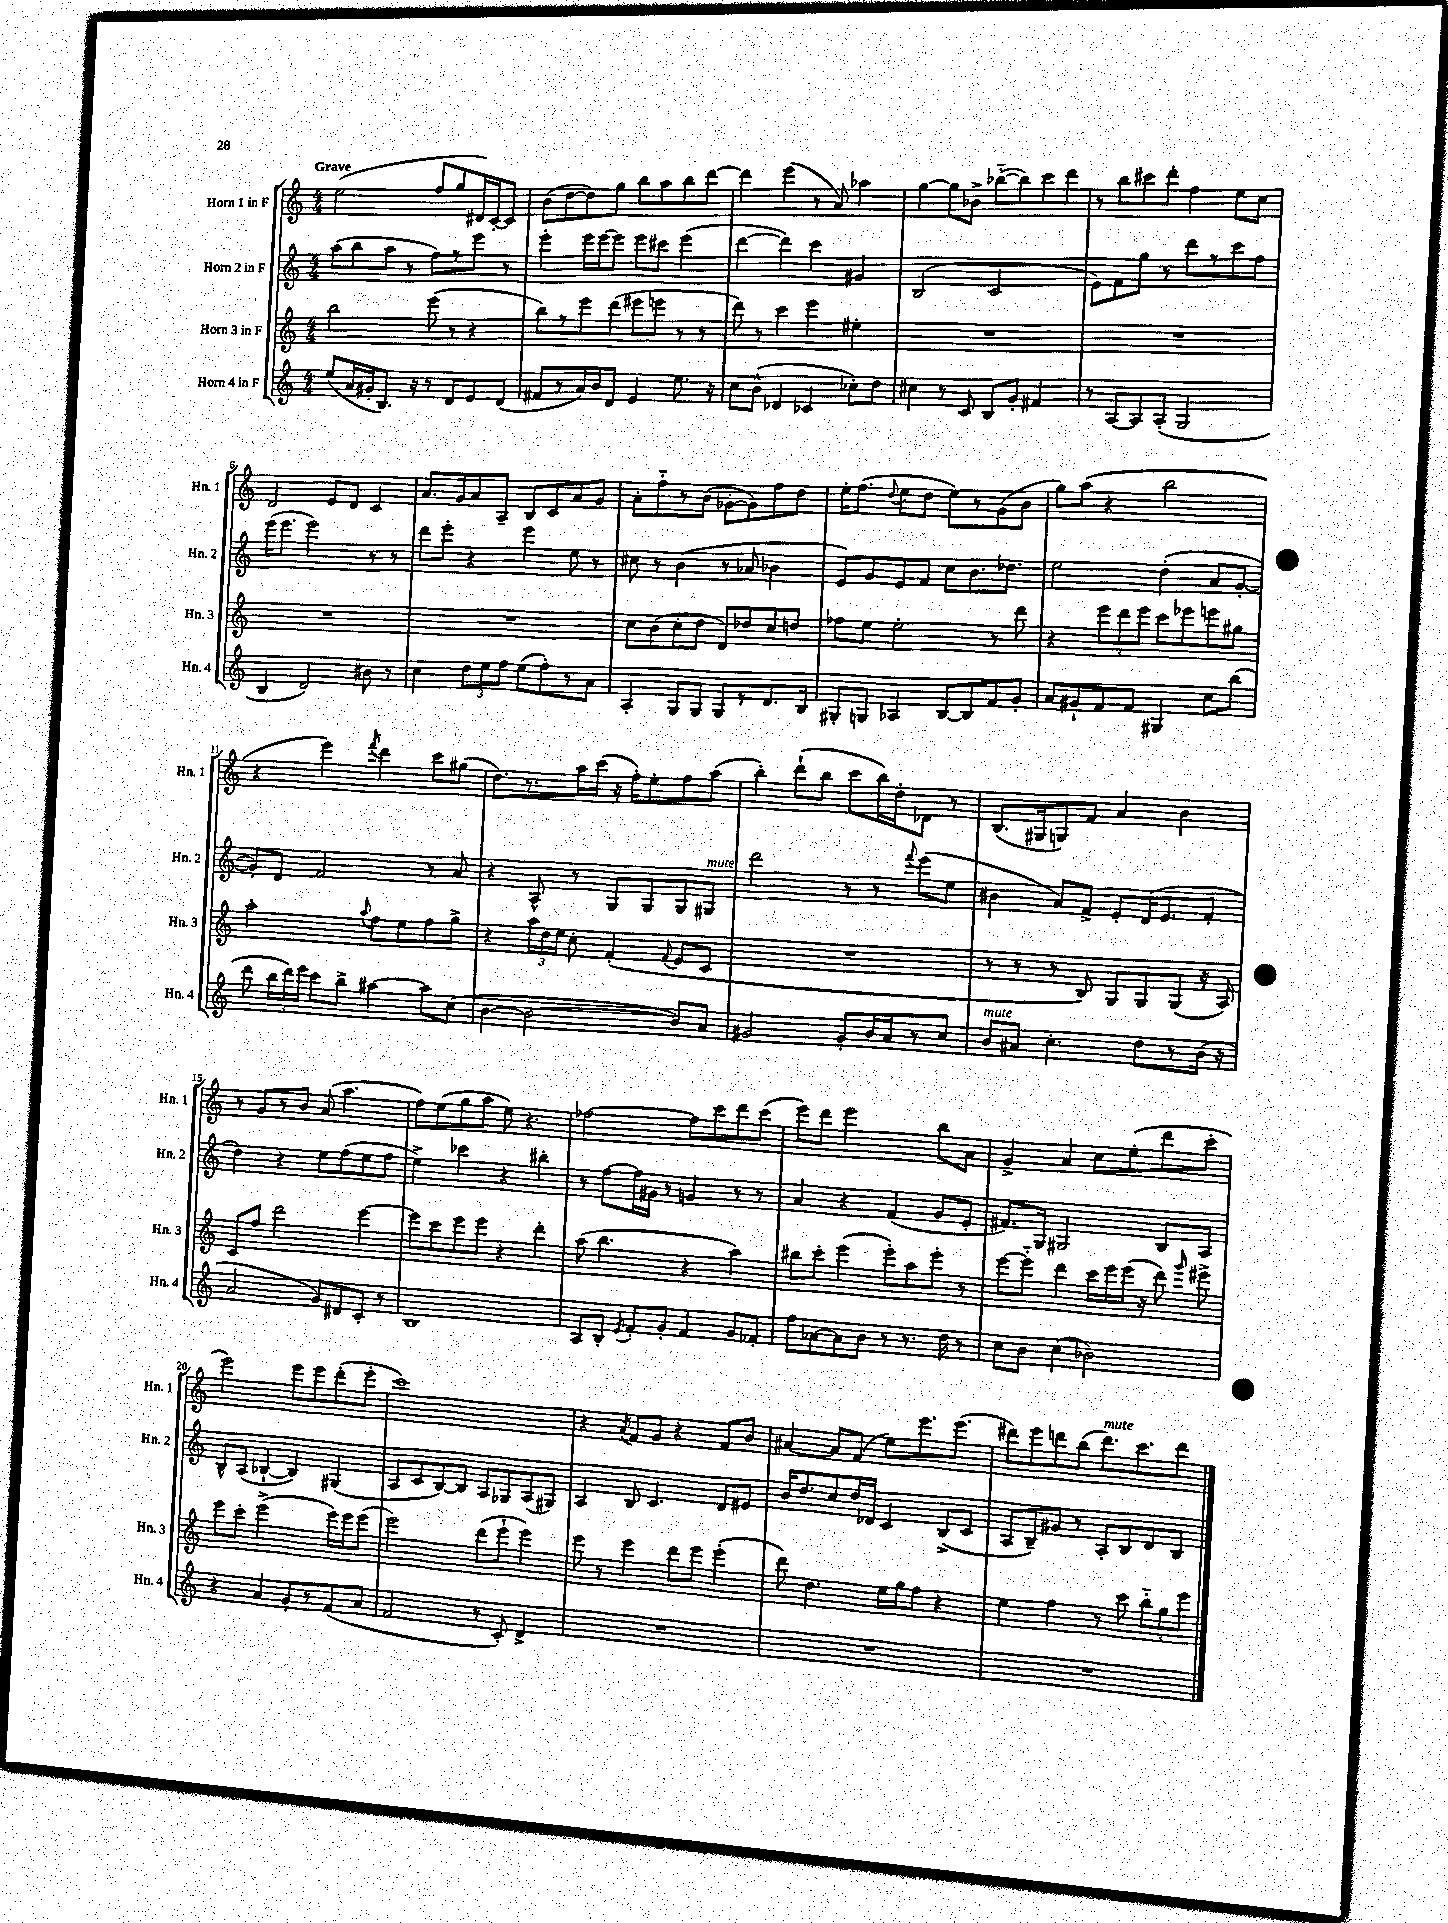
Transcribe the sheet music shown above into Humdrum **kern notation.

**kern	**kern	**kern	**kern
*part4	*part3	*part2	*part1
*staff4	*staff3	*staff2	*staff1
*I"Horn 4 in F	*I"Horn 3 in F	*I"Horn 2 in F	*I"Horn 1 in F
*I'Hn. 4	*I'Hn. 3	*I'Hn. 2	*I'Hn. 1
*clefG2	*clefG2	*clefG2	*clefG2
*k[]	*k[]	*k[]	*k[]
*M4/4	*M4/4	*M4/4	*M4/4
=1	=1	=1	=1
!	!	!	!LO:TX:a:B:t=Grave
(8ee/L	2bb\	(8aa\L	(2ee\
16a/L	.	8bb\	.
16g#X'/J	.	.	.
8.B/J)	.	8aa\J	.
.	.	8r	.
16r	.	.	.
8r	(8eee\	8ff\L)	8ff/L
8d/L	8r	8r	8gg/
8e/	4r	8eee\J	16d#X/L)
.	.	.	[16c'/J
(8d/J	.	8r	8c/J]
=2	=2	=2	=2
8f#X/L	8bb\L)	4eee'\	(8b\L
8r	8r	.	[8dd\
16a/L)	8eee\	16eee\LL	8dd\])
16b/J	.	[16eee\J	.
8d/J	(8ddd\J	8eee\J]	8gg\J
4e/	8eee#X\L	8eee\L	8bb\L
.	8eeen\J	8ccc#X\J	8aa\
8.ee\	8r	(4eee\	8bb\
.	8r	.	[8ddd\J
16r	.	.	.
=3	=3	=3	=3
8cc\L	8ddd\)	[4ddd\	4ddd\]
(8b^^\J	8r	.	.
4d-X/	4ccc\	4ddd\])	(4eee\
4c-X/	4eee\	4ccc\	8r
.	.	.	8a/)
8cc-X'\L)	4ee#X'\	4g#X/	4aa-X\
8dd\J	.	.	.
=4	=4	=4	=4
4cc#X\	1r	(2B/	[4gg\
8r	.	.	8gg\L]
8c/	.	.	8b-X^\J
8B/L	.	2c/	([8bb-X\L
8g'/J	.	.	8bb-\])
4f#X/	.	.	8ccc\
.	.	.	8ddd\J
=5	=5	=5	=5
8r	1r	8e\L)	8r
[8A/L	.	8f\	8bb\L
8A/]	.	8gg\J	8ccc#X\
(8A'/J	.	8r	8ddd'\J
2G/	.	8ddd\L	4ff\
.	.	8r	.
.	.	8ccc\	8ee\L
.	.	8ff\J	8cc\J
!!LO:LB:g=z
=6	=6	=6	=6
4B/	1r	(16eee\KL	2d/
.	.	8.eee\J	.
2d/)	.	2eee\)	.
.	.	.	8e/L
.	.	.	8d/J
8b#X\	.	8r	4c/
8r	.	8r	.
=7	=7	=7	=7
4cc\	1r	8ddd\L	8.a/L
.	.	8eee'\J	.
.	.	.	16g/k
12dd\L	.	4r	8a/
12ee\	.	.	.
.	.	.	8A~/J
12ff\J	.	.	.
(8ee\L	.	4eee\	8B/L
8ff'\)	.	.	8c/
8r	.	8ee\	8a/
8a\J	.	8r	8g/J
=8	=8	=8	=8
4A'/	8cc\L	8cc#X\	8a'\L
.	(8b\	8r	8ff\
8G/L	8cc'\	(4b\	8r
8G/J	8dd\J	.	(8b\J
8G/L	8d/L)	8r	[8g-X'\L
8r	8dd-X/	8a-X/	8g-\])
8.d/	8cc/	4b-X\	8ff\
.	8ddn/J	.	8dd\J
16B/Jk	.	.	.
=9	=9	=9	=9
8G#X'/L	8ff-X\L	8e/L)	16ee'\KL
.	.	.	(8.ff\J
8Gn/J	8ee\J	8g/	.
.	.	.	8qqdd/
4A-X/	2ee'\	8e/	8ee\L
.	.	8f/J	8dd\J
[8B/L	.	8cc\L	8ee\L)
8B/]	.	8.b\	8r
8f/	8r	.	(8g\
.	.	8.dd-X\J	.
8g'/J	8ddd\	.	8b\J
=10	=10	=10	=10
8a/L	4r	2ee\	8gg\L)
8g#X`/	.	.	(8aa\J
8f/	12eee\L	.	4r
.	12ddd\	.	.
8f/J	.	.	.
.	12eee\J	.	.
4G#X/	8ccc\L	(4dd'\	2bb\
.	8eee-X\	.	.
8cc\L	8eeen\	8a/L	.
(8bb\J	8gg#X\J	[8g'/J	.
!!LO:LB:g=z
=11	=11	=11	=11
8ddd\	2aa'\	8g'/L])	4r
24bb\LL	.	8d/J	.
24ddd\)	.	.	.
24eee\JJ	.	.	.
8ccc\L	.	2f/	4eee\)
8bb^\J	.	.	.
.	8qqaa/	.	8qfff/
[4aa#X\	8ff\L	.	4ddd\
.	8ee\	.	.
8aa#\L]	8ff\	8r	8ccc\L
(8cc\J	8gg^\J	8a/	(8gg#X\J
=12	=12	=12	=12
[4b\	4r	4r	8.dd\L)
.	.	.	8.r
2b\_	24aa\LL	8A^^/	.
.	24dd\	.	.
.	24ee\JJ	.	.
.	8cc'\	8r	16aa\L
.	.	.	(16ccc\JJ
.	(4f'/	8G/L	16r
.	.	.	16ff'\KL)
.	.	8G/	8ee'\
.	8qqf/	.	.
8b/L])	8e/L	8G/	8ff\
!	!	!LO:TX:a:i:t=mute	!
8a/J	8c/J	8G#X/J	(8aa\J
=13	=13	=13	=13
2g#X/	1r	2ddd\	4bb'\)
.	.	.	(8ddd`\L
.	.	.	8bb\J
8g#'/L	.	8r	8ccc\L
16b/L	.	8r	16bb\L)
16a/J	.	.	16dd'\J
.	.	8qqfff/	.
8r	.	(8eee\L	8d-X\J
8cc/J	.	8ee\J	8r
=14	=14	=14	=14
!LO:TX:a:i:t=mute	!	!	!
8b/L	8r	4b#X\	(8.B/L
8a#X/J	8r	.	.
.	.	.	16G#X/k
4.cc'\	8r	8a/L)	8Gn/)
.	8B/)	8f^/J	8f/J
.	8G/L	8e'/L	4a/
8dd\L	8G/	(16d/K	.
.	.	8.e/	.
8r	(8G/J	.	4b\
(16b\Jk	16r	8f'/J	.
16r	16A/)	.	.
!!LO:LB:g=z
=15	=15	=15	=15
2a/	8c/L	4dd\)	8r
.	8ff/J	.	8g/L
.	2ddd\	4r	8r
.	.	.	8b/J
8g/L)	.	8ee\L	(8a/
8d#X/	.	(8ff\	4.aa\
8c'/J	[4eee\	8ee\	.
8r	.	8ff\J	.
=16	=16	=16	=16
1B	8eee\L]	4ee^\)	8ff\L)
.	8ccc\	.	(8ee\
.	8eee\	4ccc-X\	8gg\
.	8eee\J	.	8aa\J
.	4r	4r	8ee\)
.	.	.	4.r
.	4ddd'\	4bb#X'\	.
=17	=17	=17	=17
8A/L	(8aa\	8r	[2ff-X\
8B'/J	4.bb\	[8ff\L	.
8qe/	.	.	.
8f'/L	.	16ff\L]	.
.	.	16g#X\JJ	.
8g'/J	.	8r	.
4f/	4r	4gn/	8ff-\L]
.	.	.	8ccc\
8g/L	4aa\)	8r	8ddd\
8f-X'/J	.	8r	(8ccc\J
=18	=18	=18	=18
8ff\L	8bb#X\L	4a/	8eee\L)
[8a-X\	8ccc'\J	.	8ddd\J
8a-\]	(4eee\	4r	2eee\
8b\J	.	.	.
8r	8eee'\L)	(4f/	.
8.r	8aa\	.	.
.	8eee'\J	8g/L	8bb\L
16dd\	.	.	.
8r	8r	8e'/J	8a\J
=19	=19	=19	=19
8cc\L	[8eee\L	8.f#X/L)	4g^/
8b\J	8eee\J]	.	.
.	.	16G/Jk	.
(4cc\	4ddd\	2G#X/	4a/
2b-X\)	16ccc\LL	.	8cc\L
.	16eee\	.	.
.	(16eee\JJ	.	(8ee'\
.	16r	.	.
.	8ddd\)	8B/L	8ddd\
.	16qqggg/	.	.
.	8eee#X^\	8A/J	8ccc'\J
!!LO:LB:g=z
=20	=20	=20	=20
4r	8eee\L	8B^^/L	2eee\)
.	8ccc'\J	(8A/J	.
4a/	(2eee^\	[4B-X`/	.
8g'/L	.	4B-/])	8eee\L
8r	.	.	8eee\
(8f/	16eee\LL)	(4G#X/	(8ddd'\
.	16eee\J	.	.
8a/J	(8eee\J	.	8eee'\J
=21	=21	=21	=21
2f/	2eee\)	8A/L	1ccc)
.	.	8c/	.
.	.	[8B/)	.
.	.	8B/J]	.
8r	(8ddd\L	8A/L	.
8c'/)	8eee`\J	8G-X/	.
4d^/	4eee\)	(8A/	.
.	.	8G#X/J)	.
=22	=22	=22	=22
1r	8eee\	4A/	4r
.	8r	.	.
.	.	.	8qa/
.	4eee\	8B/	8f/L
.	.	4.c/	8g/J
.	8ddd\L	.	4r
.	8eee\J	.	.
.	(4eee'\	8d/L	8f/L
.	.	8e#X/J	8b/J
=23	=23	=23	=23
1r	8ddd\)	16b/KL	[4a#X/
.	.	8.dd/	.
.	4.dd\	.	.
.	.	8cc/	8a#/L]
.	.	16dd/L	(8f/J
.	.	16d-X/JJ	.
.	16ee\LL	4c/	8ee\L)
.	16gg\J	.	.
.	8ff\J	.	8.eee\
.	4r	(8B^/L	.
.	.	.	(8.eee\J
.	.	8c/J	.
=24	=24	=24	=24
1r	4ee\	8A/L	8ddd#X\L)
.	.	8B~/)	8eee\
.	4ff\	8g#X/J	8dddn\
.	.	8r	(8bb\J
!	!	!	!LO:TX:a:i:t=mute
.	8r	8A'/L	8.ddd\L)
.	8ccc\	8B/	.
.	.	.	8.ccc\
.	12bb\L	8d/	.
.	12gg\	.	.
.	.	8B/J	8ddd\J
.	12eee\J	.	.
==	==	==	==
*-	*-	*-	*-
